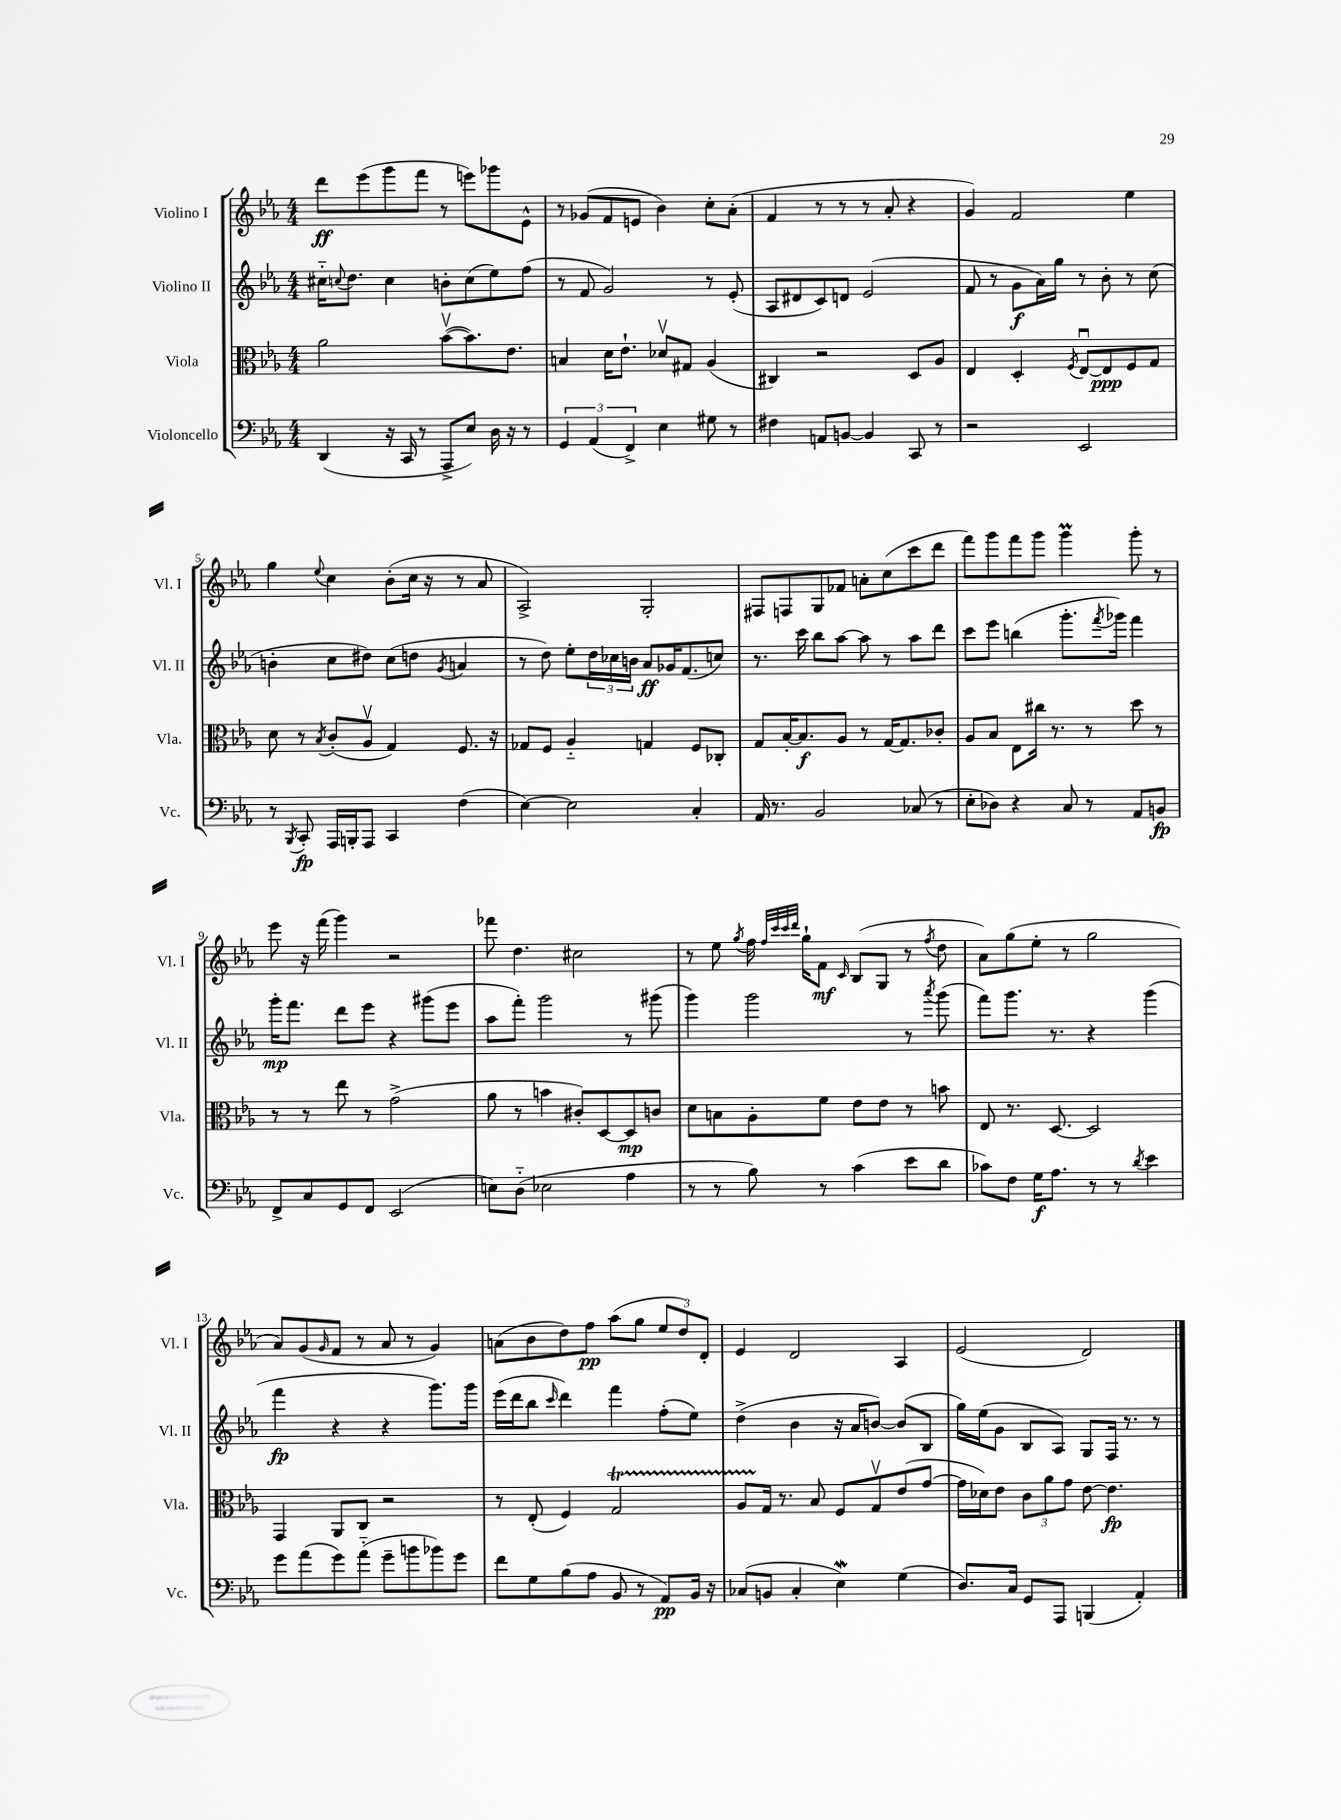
<<
\new StaffGroup <<
\new Staff = "s0" \with { instrumentName = "Violino I" shortInstrumentName = "Vl. I" } {
    \clef treble \key ees \major \numericTimeSignature \time 4/4
    d'''8\ff ees'''8( g'''8 f'''8 r8 e'''8) ges'''8 ees'8-^ |
    r8 ges'8( f'8 e'8 bes'4) c''8-. aes'8-.( |
    f'4 r8 r8 r8 aes'8-. r4 |
    g'4) f'2 ees''4 |
    g''4 \appoggiatura { ees''8 } c''4 bes'8-.( c''16 r16 r8 aes'8 |
    aes2->) g2-. |
    fis8 f8 g8 fes'8 a'8-. c''8( c'''8 d'''8 |
    f'''8) g'''8 f'''8 g'''8 g'''4\prall g'''8-. r8 |
    ees'''8 r16 f'''16( g'''4) r2 |
    fes'''8 d''4. cis''2 |
    r8 ees''8 \acciaccatura { g''8 } f''16 \grace { f''32 c'''32 c'''32 d'''32 } g''16-! f'8\mf \grace { c'16 } bes8( g8 r8 \acciaccatura { f''8 } d''8 |
    aes'8) g''8( ees''8-. r8 g''2 |
    aes'8) g'8( \grace { g'16 } f'8 r8 aes'8 r8 g'4) |
    a'8( bes'8 d''8) f''8\pp aes''8( g''8 \tuplet 3/2 { ees''8 d''8) d'8-. } |
    ees'4 d'2 aes4 |
    ees'2( d'2) \bar "|." |
}
\new Staff = "s1" \with { instrumentName = "Violino II" shortInstrumentName = "Vl. II" } {
    \clef treble \key ees \major \numericTimeSignature \time 4/4
    cis''16-_ \appoggiatura { c''8 } d''8. c''4 b'8-. c''8( ees''8) f''8( |
    r8 f'8 g'2) r8 ees'8-.( |
    aes8 dis'8 c'8) d'8 ees'2( |
    f'8 r8 g'8\f aes'16) g''16 r8 bes'8-. r8 c''8( |
    b'4-. c''8 dis''8) c''8( d''8 \acciaccatura { g'8 } a'4 |
    r8 d''8) ees''8-. \tuplet 3/2 { d''16 ces''16 b'16 } aes'8\ff ges'16 f'8.( c''8) |
    r8. c'''16 bes''8 aes''8~ aes''8 r8 aes''8 d'''8 |
    c'''8 ees'''8 b''4( g'''8.-. \acciaccatura { f'''8 } ges'''16) f'''4 |
    g'''16-.\mp f'''8. d'''8 ees'''8 r4 gis'''8( ees'''8 |
    aes''8 f'''8-.) g'''2 r8 gis'''8( |
    g'''4) g'''2 r8 \acciaccatura { aes'''8 } g'''8( |
    f'''8) g'''8. r8. r4 g'''4( |
    f'''4\fp r4 r4 g'''8.) g'''16 |
    ees'''16( d'''16 bes''8 \grace { c'''16 } d'''4) f'''4 f''8-.( ees''8) |
    d''4->( bes'4 r16 aes'16 b'8~) b'8( bes8 |
    g''16) ees''16( g'8 bes8 aes8) g8 f16 r8. r8 \bar "|." |
}
\new Staff = "s2" \with { instrumentName = "Viola" shortInstrumentName = "Vla." } {
    \clef alto \key ees \major \numericTimeSignature \time 4/4
    aes'2 bes'8~\upbow( bes'8.) ees'8. |
    b4 d'16 ees'8.-! des'8\upbow gis8 aes4( |
    cis4) r2 d8 aes8 |
    ees4 d4-. \acciaccatura { f8 } ees8~\downbow ees8\ppp f8 g8 |
    d'8 r8 \acciaccatura { bes8 } c'8-.( aes8\upbow g4) f8. r16 |
    ges8 f8 aes4-_ g4 f8 ces8-. |
    g8 bes16~-. bes8.\f aes8 r8 g16~ g8. ces'8-. |
    aes8 bes8 ees8 cis''16 r8. r8 d''8 r8 |
    r8 r8 ees''8 r8 g'2->( |
    aes'8 r8 b'4 cis'8-.) d8~ d8\mp c'8 |
    d'8 b8 aes8-. f'8 ees'8 ees'8 r8 b'8 |
    ees8 r8. d8.~ d2 |
    g,4 aes,8 c8 r2 |
    r8 ees8-.( f4) g2\startTrillSpan |
    aes8 g16\stopTrillSpan r8. bes8 f8 g8\upbow ees'8( g'8~ |
    g'16 des'16) ees'8 \tuplet 3/2 { c'8 aes'8 g'8 } ees'8~ ees'4.\fp \bar "|." |
}
\new Staff = "s3" \with { instrumentName = "Violoncello" shortInstrumentName = "Vc." } {
    \clef bass \key ees \major \numericTimeSignature \time 4/4
    d,4( r16 c,16 r8 aes,,8-> ees8) d16 r16 r8 |
    \tuplet 3/2 { g,4 aes,4( f,4->) } ees4 gis8 r8 |
    fis4 a,8 b,8~ b,4 c,8 r8 |
    r2 ees,2 |
    r8 \acciaccatura { bes,,8 } c,8-.\fp aes,,16 b,,16-. aes,,8 c,4 f4( |
    ees4~) ees2 c4-. |
    aes,16 r8. bes,2 ces8( r8 |
    ees8-. des8) r4 c8 r8 aes,8 b,8\fp |
    f,8-> c8 g,8 f,8 ees,2( |
    e8) d8-_( ees2 aes4 |
    r8 r8 bes8) r8 c'4( ees'8 d'8 |
    ces'8) f8 g16\f aes8. r8 r8 \acciaccatura { d'8 } ees'4 |
    g'8 aes'8( g'8) aes'8-_( g'8-- b'8 bes'8) g'8 |
    f'8 g8 bes8( aes8 bes,8 r8 aes,8\pp) bes,16 r16 |
    ces8( b,8 ces4-. ees4\mordent) g4( |
    d8.) c16 g,8 aes,,8 b,,4( aes,4-.) \bar "|." |
}
>>
>>
